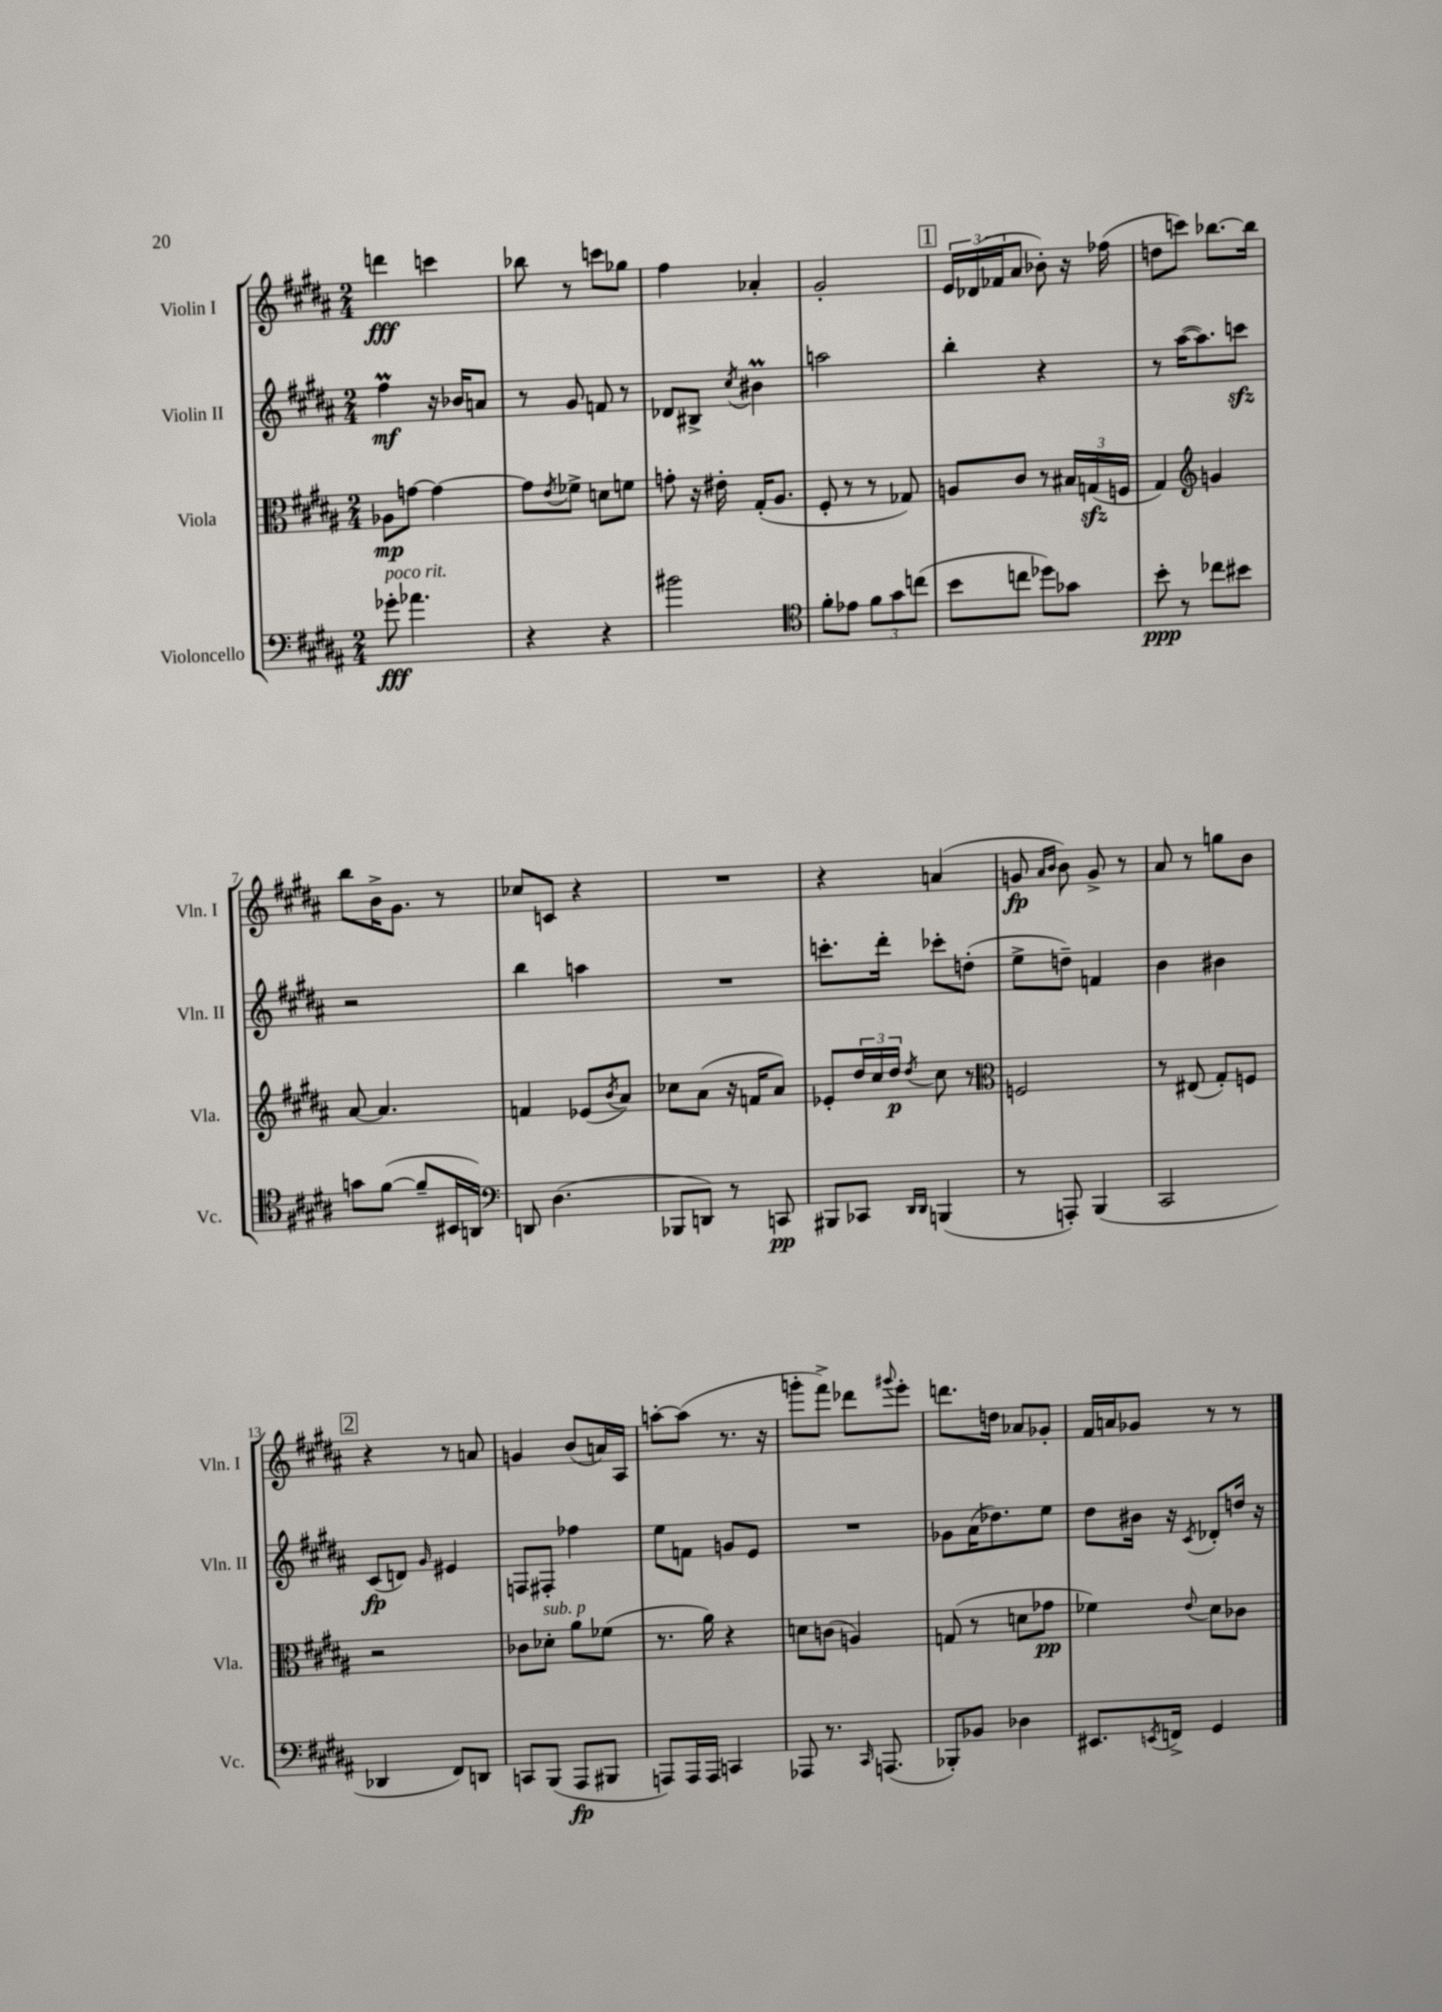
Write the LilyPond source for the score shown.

<<
\new StaffGroup <<
\new Staff = "s0" \with { instrumentName = "Violin I" shortInstrumentName = "Vln. I" } {
    \clef treble \key b \major \numericTimeSignature \time 2/4
    d'''4\fff c'''4 |
    bes''8 r8 c'''8 ges''8 |
    fis''4 aes'4-. |
    gis'2-. |
    \mark \markup { \box "1" } \tuplet 3/2 { e'16 des'16( fes'16 } ais'8 bes'8-.) r16 fes''16( |
    d''8 c'''8) bes''8.~ bes''16 |
    b''8 b'16-> gis'8. r8 |
    ces''8 c'8 r4 |
    R2 |
    r4 a'4( |
    g'8\fp \grace { ais'16 b'16 } b'8) g'8-> r8 |
    ais'8 r8 g''8 b'8 |
    \mark \markup { \box "2" } r4 r8 a'8 |
    g'4 b'8( a'16) ais16 |
    a''8~-. a''8( r8. r16 |
    g'''8-. fis'''8->) des'''8 \appoggiatura { gis'''8 } e'''8-. |
    d'''8. d''16 aes'8 ges'8-. |
    fis'16 a'16 ges'8 r8 r8 \bar "|." |
}
\new Staff = "s1" \with { instrumentName = "Violin II" shortInstrumentName = "Vln. II" } {
    \clef treble \key b \major \numericTimeSignature \time 2/4
    fis''4\prall\mf r16 bes'16 a'8 |
    r8 gis'8 f'8 r8 |
    des'8 bis8-> \acciaccatura { cis''8 } bis'4\prall |
    a''2 |
    \mark \markup { \box "1" } b''4-. r4 |
    r8 ais''16~( ais''8.) c'''8\sfz |
    r2 |
    b''4 a''4 |
    R2 |
    c'''8.-. dis'''16-. ces'''8-. d''8-.( |
    e''8-> d''8--) f'4 |
    b'4 bis'4 |
    \mark \markup { \box "2" } cis'8\fp( d'8) \grace { gis'16 } eis'4 |
    f8 fis8-. fes''4 |
    e''8 f'8 g'8 e'8 |
    R2 |
    ges'8 ais'16( des''8.) e''8 |
    dis''8 bis'16 r16 \acciaccatura { cis'8 } des'8-. d''16 r16 \bar "|." |
}
\new Staff = "s2" \with { instrumentName = "Viola" shortInstrumentName = "Vla." } {
    \clef alto \key b \major \numericTimeSignature \time 2/4
    aes8\mp g'8~ g'4~ |
    g'8 \acciaccatura { e'8 } fes'8-> d'8 f'8 |
    g'8-. r16 eis'16-. gis16-.( ais8. |
    fis8-. r8 r8 ges8) |
    \mark \markup { \box "1" } a8 cis'8 r8 \tuplet 3/2 { bis16 g16\sfz( f16 } |
    gis4) \clef treble g'4 |
    ais'8~ ais'4. |
    f'4 ees'8( \acciaccatura { b'8 } ais'8) |
    ces''8 ais'8( r16 f'16 ais'8) |
    ees'8-. \tuplet 3/2 { dis''16 cis''16 dis''16\p } \acciaccatura { dis''8 } cis''8 r8 |
    \clef alto f2 |
    r8 eis8( gis8-.) f8 |
    \mark \markup { \box "2" } r2 |
    ces'8 des'8-.^\markup { \italic "sub. p" } ais'8 fes'8( |
    r8. ais'16) r4 |
    d'8 c'8( a4) |
    g8( r8 d'8 ges'8\pp |
    fes'4) \appoggiatura { e'8 } dis'8 ces'8 \bar "|." |
}
\new Staff = "s3" \with { instrumentName = "Violoncello" shortInstrumentName = "Vc." } {
    \clef bass \key b \major \numericTimeSignature \time 2/4
    ges'8-.\fff^\markup { \italic "poco rit." } aes'4. |
    r4 r4 |
    bis'2 |
    \clef tenor fis'8-. ees'8 \tuplet 3/2 { fis'8 gis'8 c''8( } |
    \mark \markup { \box "1" } b'8 c''8 des''8) ges'8 |
    b'8-.\ppp r8 ces''8 bis'8 |
    g'8 fis'8~( fis'8-- bis,16 a,16) |
    \clef bass d,8 dis4.( |
    bes,,8 d,8) r8 c,8\pp |
    bis,,8 ces,8 \grace { dis,16 dis,16 } b,,4( |
    r8 a,,8-.) b,,4( |
    cis,2 |
    \mark \markup { \box "2" } des,4 fis,8) d,8 |
    c,8 b,,8( ais,,8\fp bis,,8 |
    a,,8) a,,16 a,,16 c,4 |
    aes,,8 r8. \grace { cis,16 } a,,8.( |
    bes,,8-.) bes,8 des4 |
    eis,8. \acciaccatura { e,8 } f,16-> gis,4 \bar "|." |
}
>>
>>
